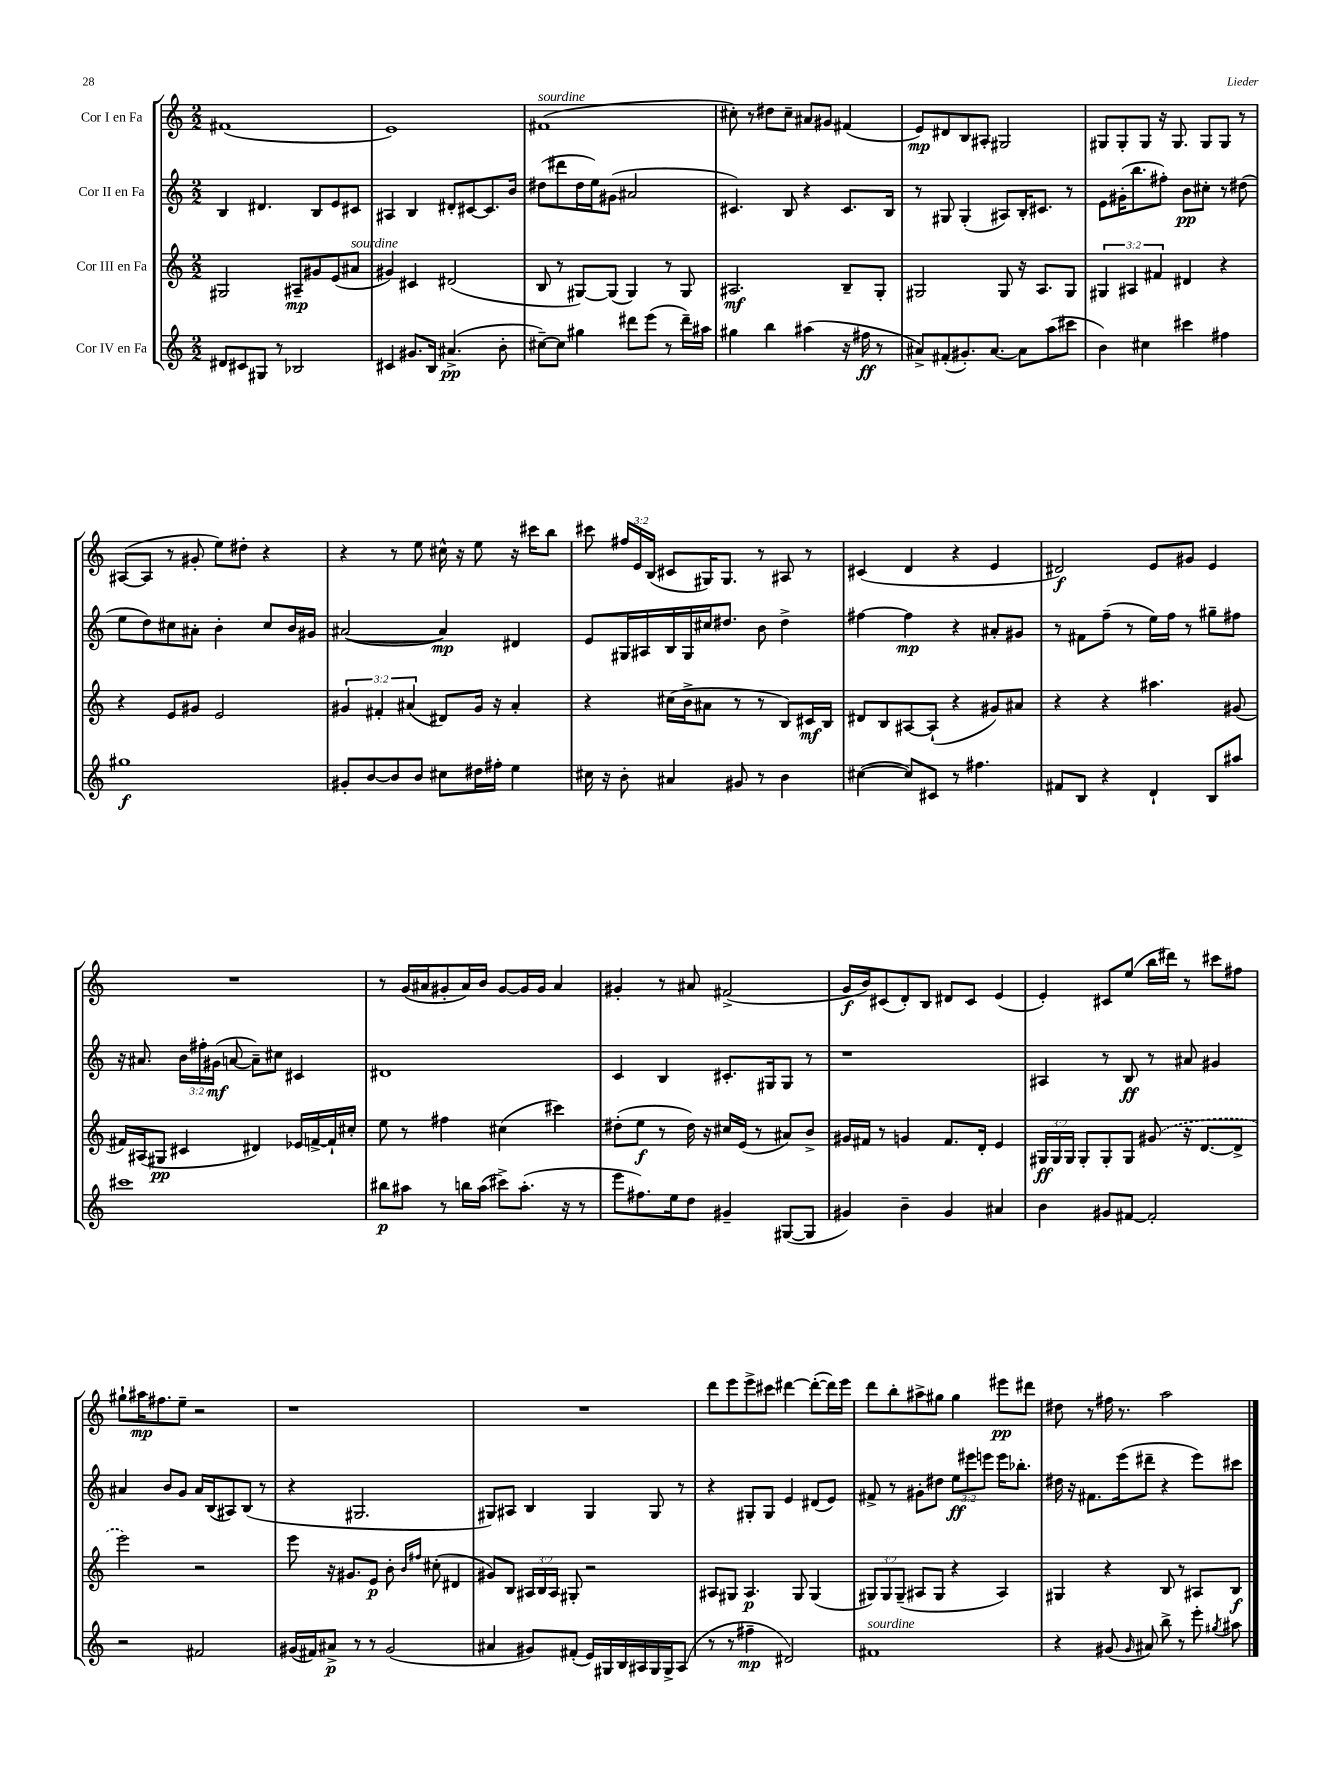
<<
\new StaffGroup <<
\new Staff = "s0" \with { instrumentName = "Cor I en Fa" } {
    \clef treble \key c \major \numericTimeSignature \time 2/2 \override Staff.TupletNumber.text = #tuplet-number::calc-fraction-text
    \autoBeamOff fis'1( |
    e'1) |
    fis'1^\markup { \italic "sourdine" }( |
    cis''8-.) r8 dis''8[ cis''8]-- ais'8[ gis'8] fis'4( |
    e'8[\mp) dis'8 b8 ais8]-. gis2 |
    gis8[ gis8-. gis8] r16 gis8. gis8[ gis8] r8 |
    ais8[~( ais8] r8 gis'8-. e''8[) dis''8]-. r4 |
    r4 r8 e''8 cis''16-^ r16 e''8 r16 cis'''16[ b''8] |
    cis'''8 \tuplet 3/2 { fis''16[ e'16 b16]( } cis'8[ gis16) gis8.] r8 ais8 r8 |
    cis'4( d'4 r4 e'4 |
    dis'2\f) e'8[ gis'8] e'4 |
    R1 |
    r8 g'16[( ais'16 gis'8-. ais'16) b'16] gis'8[~ gis'16 gis'16] ais'4 |
    gis'4-. r8 ais'8 fis'2->( |
    g'16[\f b'16) cis'8( d'8-.) b8] dis'8[ cis'8] e'4( |
    e'4-.) cis'8[ e''8]( b''16[ dis'''16]) r8 cis'''8[ fis''8] |
    gis''8[-! ais''16\mp fis''8. e''8]-- r2 |
    r1 |
    R1 |
    d'''8[ e'''8 e'''8-> cis'''8] dis'''4~ dis'''8[~-.( dis'''16) e'''16] |
    d'''8[ b''8-. ais''8-> gis''8] gis''4 eis'''8[\pp dis'''8] |
    dis''8 r8 fis''16 r8. a''2 \bar "|." |
}
\new Staff = "s1" \with { instrumentName = "Cor II en Fa" } {
    \clef treble \key c \major \numericTimeSignature \time 2/2 \override Staff.TupletNumber.text = #tuplet-number::calc-fraction-text
    \autoBeamOff b4 dis'4. b8[ e'8 cis'8] |
    ais4 b4 dis'8[-. cis'8~ cis'8. b'16] |
    dis''8[( dis'''8 dis''16 e''16) gis'8]( ais'2 |
    cis'4.) b8 r4 cis'8.[ b16] |
    r8 gis8 gis4-.( ais8[) b16-. cis'8.] r8 |
    e'8[ gis'16-.( b''8. fis''8]-.) b'8[\pp cis''8]-. r8 dis''8( |
    e''8[ d''8) cis''8 ais'8]-. b'4-. cis''8[ b'16 gis'16] |
    ais'2~( ais'4\mp) dis'4 |
    e'8[ gis16 ais16 b16 gis16 cis''16 dis''8.] b'8 dis''4-> |
    fis''4~ fis''4\mp r4 ais'8[-. gis'8] |
    r8 fis'8[ f''8]--( r8 e''16[) f''16] r8 gis''8[-- fis''8] |
    r16 ais'8. \tuplet 3/2 { b'16[ fis''16-. gis'16]\mf( } a'8~ a'8[--) cis''8] cis'4 |
    dis'1 |
    c'4 b4 cis'8.[-. gis16 gis8] r8 |
    r1 |
    ais4 r8 b8\ff r8 ais'8 gis'4 |
    ais'4 b'8[ g'8] ais'16[ b16( ais8) b8]( r8 |
    r4 gis2. |
    gis8[) ais8] b4 gis4 gis8 r8 |
    r4 gis8[-. gis8] e'4 dis'8[( e'8]) |
    fis'8-> r8 gis'8[-. dis''8] \tuplet 3/2 { e''8[\ff eis'''8 e'''8] } e'''16[ bes''8.]-. |
    dis''16 r16 fis'8.[ e'''16( dis'''8]-- r4 e'''8[) cis'''8] \bar "|." |
}
\new Staff = "s2" \with { instrumentName = "Cor III en Fa" } {
    \clef treble \key c \major \numericTimeSignature \time 2/2 \override Staff.TupletNumber.text = #tuplet-number::calc-fraction-text
    \autoBeamOff gis2 ais8[--\mp gis'8 e'8( ais'8]^\markup { \italic "sourdine" } |
    gis'4) cis'4 dis'2( |
    b8 r8 gis8[~) gis8]( gis4) r8 gis8 |
    ais2.\mf b8[-- g8]-. |
    gis2 gis8 r16 a8.[ gis8] |
    \tuplet 3/2 { gis4 ais4 fis'4 } dis'4 r4 |
    r4 e'8[ gis'8] e'2 |
    \tuplet 3/2 { gis'4 fis'4-. ais'4( } dis'8[) gis'16] r16 ais'4-. |
    r4 cis''16[( b'16-> ais'8] r8 r8 b8[) cis'16\mf b16] |
    dis'8[ b8 ais8~ ais8]-!( r4 gis'8[) ais'8] |
    r4 r4 ais''4. gis'8( |
    fis'16[) ais16( gis8]\pp cis'4 dis'4) ees'16[ f'16~-> f'16-! cis''16]-. |
    e''8 r8 fis''4 cis''4( cis'''4) |
    dis''8[-.( e''8]\f r8 dis''16) r16 cis''16[ e'16]( r8 ais'8[) b'8]-> |
    gis'16[ fis'16] r8 g'4 fis'8.[ d'16]-. e'4 |
    \tuplet 3/2 { gis16[\ff gis16 gis16] } gis8[-. gis8-. gis8] \once \slurDashed gis'8( r16 d'8.[~ d'8]-> |
    e'''2) r2 |
    e'''8 r16 gis'8.[ e'8]\p b'8-. \grace { b'16[ fis''16] } cis''8-.( dis'4 |
    gis'8[) b8] \tuplet 3/2 { ais16[ b16 ais16] } gis8-. r2 |
    ais8[ gis8] ais4.\p gis8 gis4( |
    \tuplet 3/2 { gis8[) gis8 gis8]--( } ais8[ gis8] r4 ais4) |
    gis4 r4 b8 r8 ais8[ b8]\f \bar "|." |
}
\new Staff = "s3" \with { instrumentName = "Cor IV en Fa" } {
    \clef treble \key c \major \numericTimeSignature \time 2/2
    \autoBeamOff dis'8[ cis'8 gis8] r8 bes2 |
    cis'4 gis'8.[ b16] ais'4.->\pp( b'8-. |
    cis''8[~--) cis''8] gis''4 dis'''8[ e'''8]( r8 dis'''16[--) ais''16] |
    gis''4 b''4 ais''4( r16 fis''16\ff r8 |
    ais'8[->) fis'8-.( gis'8.-.) ais'8.]~ ais'8[ a''8( cis'''8] |
    b'4) cis''4 cis'''4 fis''4 |
    gis''1\f |
    gis'8[-. b'8~ b'8 b'8] cis''8[ dis''16 fis''16]-. e''4 |
    cis''16 r16 b'8-. ais'4 gis'8 r8 b'4 |
    cis''4~( cis''8[) cis'8] r8 fis''4. |
    fis'8[ b8] r4 d'4-! b8[ ais''8] |
    cis'''1 |
    bis''8[\p ais''8] r8 b''16[ ais''16]( cis'''8[->) ais''8.]-.( r16 r8 |
    e'''8[ fis''8.) e''16 d''8] gis'4-- gis8[~( gis8] |
    gis'4) b'4-- gis'4 ais'4 |
    b'4 gis'8[ fis'8]~ fis'2-. |
    r2 fis'2 |
    gis'16[( fis'16) ais'8]->\p r8 r8 gis'2( |
    ais'4 gis'8[) fis'8]-.( e'16[) gis16 b16 ais16 gis16 gis16-> ais8]( |
    r8 r8 fis''4--\mp dis'2) |
    fis'1^\markup { \italic "sourdine" } |
    r4 gis'8( \grace { gis'16 } ais'8) b''8-> r8 e'''8-. \acciaccatura { gis''8 } ais''8 \bar "|." |
}
>>
>>
\layout { \context { \Score \remove "Bar_number_engraver" } }
